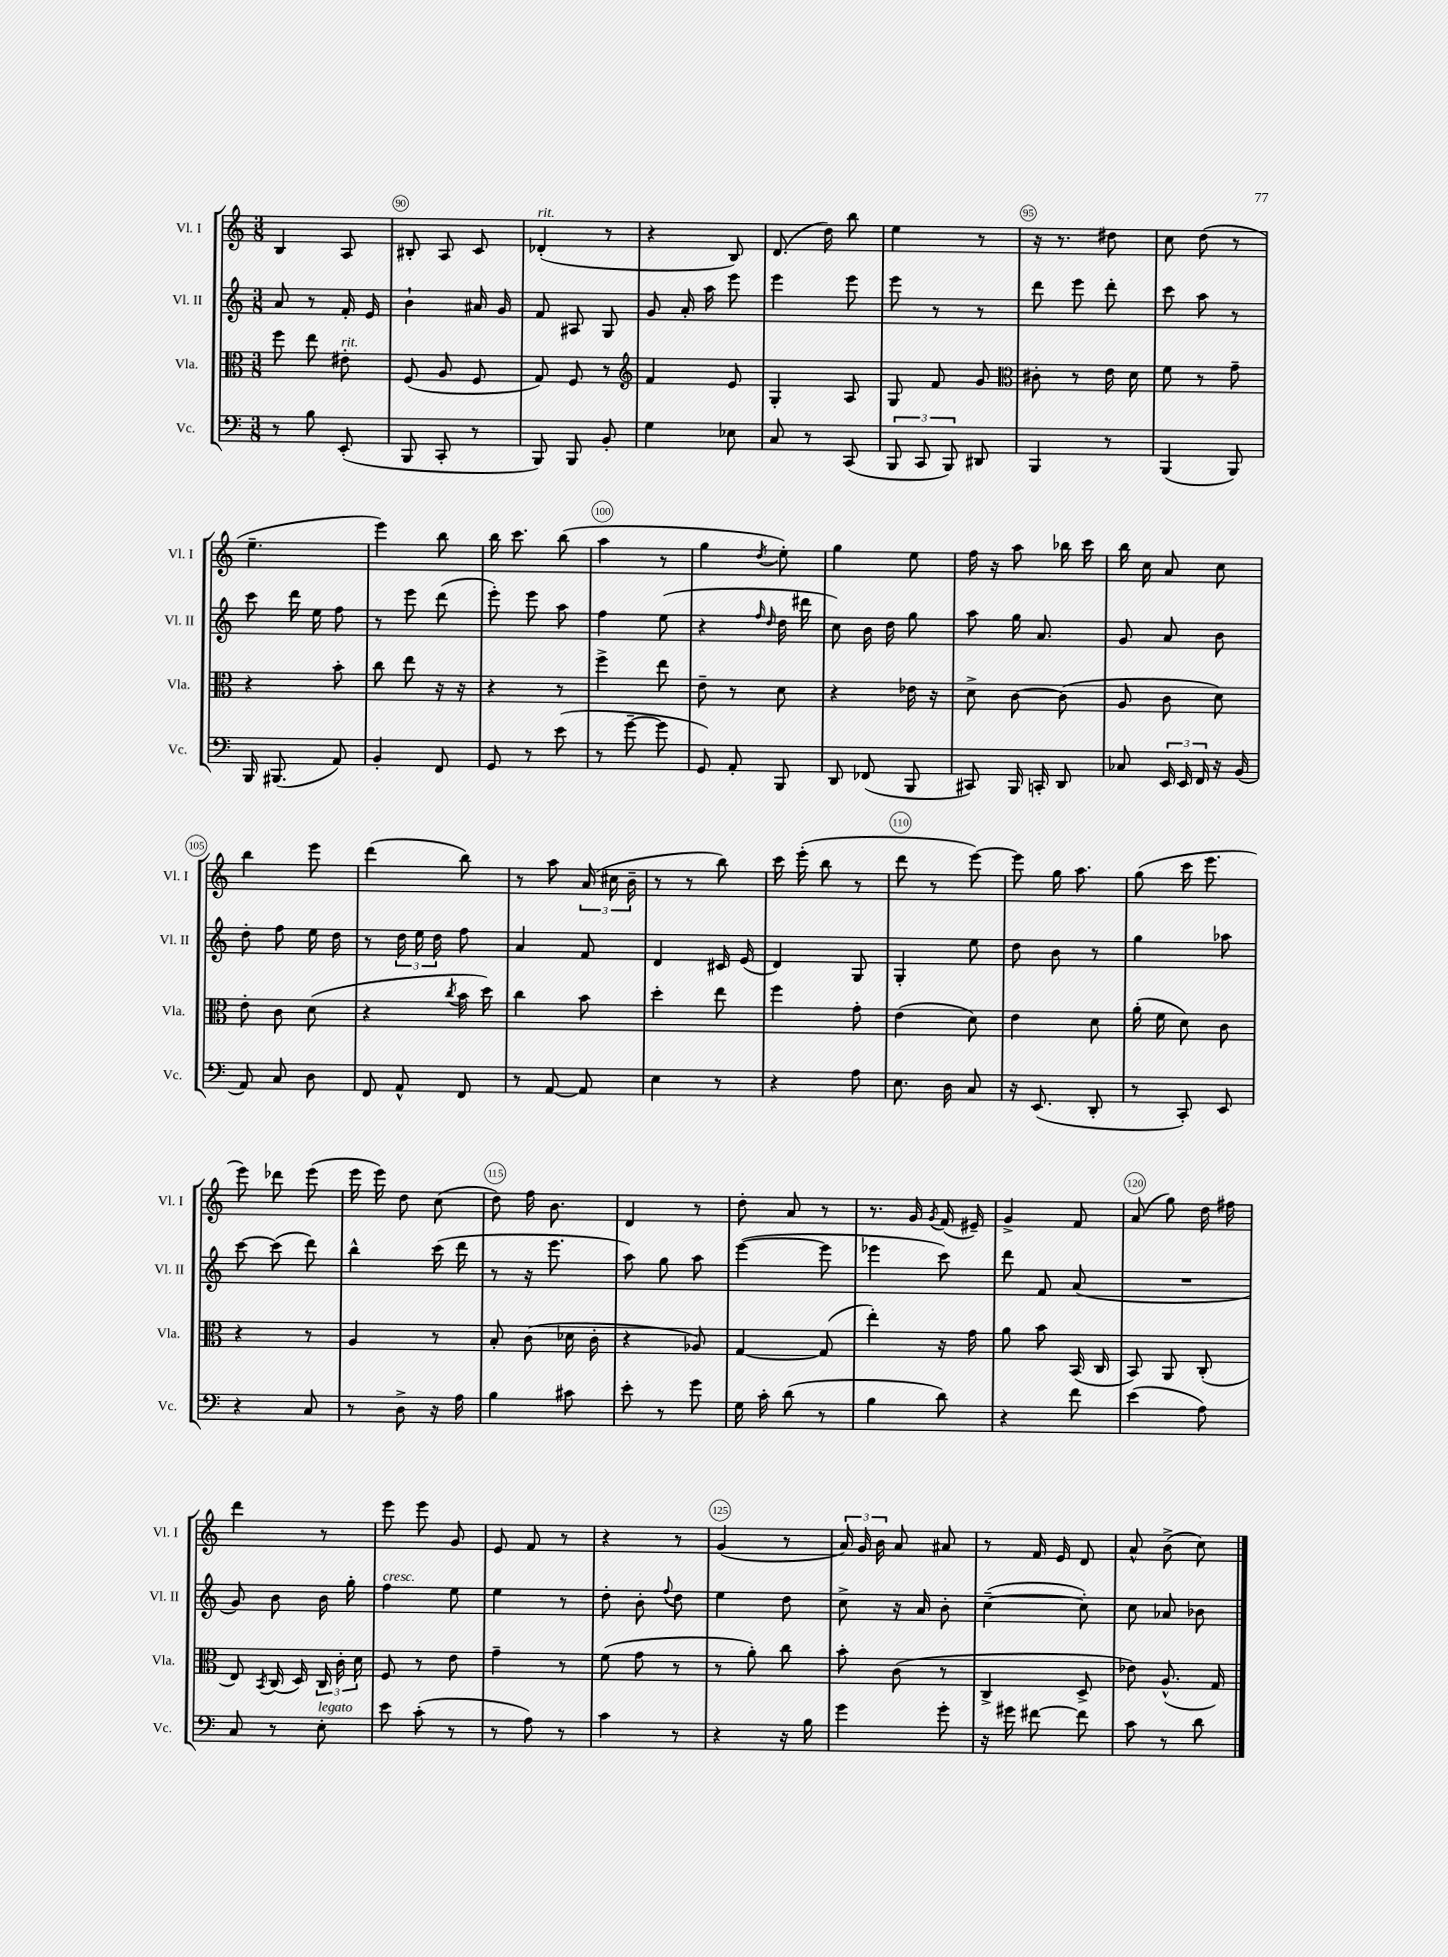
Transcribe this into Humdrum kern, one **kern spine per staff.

**kern	**kern	**kern	**kern
*staff4	*staff3	*staff2	*staff1
*clefF4	*clefC3	*clefG2	*clefG2
*k[]	*k[]	*k[]	*k[]
*M3/8	*M3/8	*M3/8	*M3/8
8r	8ff\	8a/	4B/
8B\	8ee\	8r	.
(8EE'/	8e#'\	16f'/	8A/
.	.	16e/	.
=	=	=	=
8BBB/	(8F/	4b`\	8B#'/
8CC'/	8A/	.	8A/
8r	8F/	16a#/	8c/
.	.	16g/	.
=	=	=	=
8BBB/)	8G/)	8f/	(4d-'/
8BBB/	8F/	8A#/	.
8BB'/	8r	8G/	8r
=	=	=	=
*	*clefG2	*	*
4G\	4f/	8g/	4r
.	.	16a'/	.
.	.	16aa\	.
8E-\	8e/	8eee\	8B/)
=	=	=	=
8C/	4G'/	4eee\	(8.d/
8r	.	.	.
.	.	.	16dd\)
(8CC/	8A/	8eee\	8bb\
=	=	=	=
12BBB/	8G/	8eee\	4ee\
12CC/	.	.	.
.	8f/	8r	.
12BBB/)	.	.	.
8DD#/	8g/	8r	8r
=	=	=	=
*	*clefC3	*	*
4BBB/	8c#'\	8ddd\	16r
.	.	.	8.r
.	8r	8eee\	.
8r	16e\	8ddd'\	8dd#\
.	16d\	.	.
=	=	=	=
(4BBB/	8f\	8ccc\	8cc\
.	8r	8aa\	(8dd\
8BBB/)	8g~\	8r	8r
=	=	=	=
16BBB/	4r	8ccc\	4.ee~\
(8.BBB#/	.	.	.
.	.	16ddd\	.
.	.	16ee\	.
8AA/)	8b'\	8ff\	.
=	=	=	=
4BB'/	8cc\	8r	4eee\)
.	8ee\	8eee\	.
8FF/	16r	(8ddd\	8bb\
.	16r	.	.
=	=	=	=
8GG/	4r	8eee'\)	16bb\
.	.	.	8.ccc\
8r	.	8eee\	.
(8e\	8r	8aa\	(8bb\
=	=	=	=
8r	4ff^\	4ff\	4aa\
[8g~\	.	.	.
8g\]	8ee\	(8ee\	8r
=	=	=	=
8GG/)	8e~\	4r	4gg\
8AA'/	8r	.	.
.	.	16qqff/	.
.	.	16qqdd/	8qdd/
8BBB/	8d\	16dd\	8ee'\)
.	.	16ddd#\	.
=	=	=	=
8DD/	4r	8cc\)	4gg\
(8FF-/	.	16b\	.
.	.	16dd\	.
8BBB/	16e-\	8gg\	8ee\
.	16r	.	.
=	=	=	=
8CC#/)	8d^\	8aa\	16ff\
.	.	.	16r
16BBB/	[8c\	16gg\	8aa\
16CC'/	.	8.a/	.
8DD/	(8c\]	.	16bb-\
.	.	.	16ccc\
=	=	=	=
8C-/	8A/	8g/	16bb\
.	.	.	16cc\
24EE/	8c\	8a/	8a/
24EE/	.	.	.
24FF/	.	.	.
16r	8d\)	8b\	8cc\
(16BB/	.	.	.
=	=	=	=
8AA/)	8e'\	8dd'\	4bb\
8C/	8c\	8ff\	.
8D\	(8d\	16ee\	8eee\
.	.	16dd\	.
=	=	=	=
8FF/	4r	8r	(4ddd\
8AA^^/	.	24dd\	.
.	.	24ee\	.
.	.	24dd\	.
.	8qcc/	.	.
8FF/	16b\	8ff\	8bb\)
.	16dd\)	.	.
=	=	=	=
8r	4cc\	4a/	8r
[8AA/	.	.	8aa\
8AA/]	8b\	8f/	(24a/
.	.	.	24cc#\
.	.	.	24b~\
=	=	=	=
4E\	4dd'\	4d/	8r
.	.	.	8r
8r	8ee\	16c#/	8bb\)
.	.	(16e/	.
=	=	=	=
4r	4ff\	4d/)	16ccc\
.	.	.	(16eee'\
.	.	.	8bb\
8A\	8g'\	8G/	8r
=	=	=	=
8.E\	(4e\	4G'/	8ddd\
.	.	.	8r
16D\	.	.	.
8C/	8d\)	8ee\	[8eee\)
=	=	=	=
16r	4e\	8dd\	8eee\]
(8.EE/	.	.	.
.	.	8b\	16gg\
.	.	.	8.aa\
8DD'/	8d\	8r	.
=	=	=	=
8r	(16a'\	4gg\	(8gg\
.	16f\	.	.
8CC'/)	8d\)	.	16ccc\
.	.	.	8.eee\
8EE/	8c\	8aa-\	.
=	=	=	=
4r	4r	[8ccc\	8eee\)
.	.	(8ccc\]	8ddd-\
8C/	8r	8ddd\)	(8eee\
=	=	=	=
8r	4A/	4bb^^\	16eee\
.	.	.	16eee\)
8D^\	.	.	8dd\
16r	8r	(16ccc\	(8cc\
16A\	.	16ddd\	.
=	=	=	=
4B\	8B'/	8r	8dd\)
.	(8c\	16r	16ff\
.	.	8.eee\	8.b\
8c#\	16d-\	.	.
.	16c'\	.	.
=	=	=	=
8e'\	4r	8aa\)	4d/
8r	.	8gg\	.
8g\	8A-/)	8aa\	8r
=	=	=	=
16G\	[4G/	([4eee\	8dd'\
16c'\	.	.	.
(8d\	.	.	8a/
8r	(8G/]	8eee\]	8r
=	=	=	=
4B\	4ee'\)	4eee-\	8.r
.	.	.	16g/
.	.	.	8qg/
8d\)	16r	8ccc\)	(16f/
.	16g\	.	16e#~/)
=	=	=	=
4r	8a\	8ddd\	4g^/
.	8b\	8f/	.
8f\	(16BB/	(8a/	8f/
.	16C/	.	.
=	=	=	=
(4e\	8BB/)	4.r	(8a/
.	8AA/	.	8gg\)
8A\)	(8C'/	.	16dd\
.	.	.	16ff#\
=	=	=	=
8C/	8E/)	8g/)	4ddd\
.	8qBB/	.	.
8r	(16C/	8b\	.
.	16D/)	.	.
8E'\	24C/	16b\	8r
.	24c'\	.	.
.	.	16gg'\	.
.	24d\	.	.
=	=	=	=
8e\	8F/	4ff\	8eee\
(8c'\	8r	.	8eee\
8r	8e\	8ee\	8g/
=	=	=	=
8r	4g~\	4ee\	8e/
8A\)	.	.	8f/
8r	8r	8r	8r
=	=	=	=
4c\	(8f\	8dd'\	4r
.	8g\	8b'\	.
.	.	8qqff/	.
8r	8r	8dd\	8r
=	=	=	=
4r	8r	4ee\	(4g/
.	8a'\)	.	.
16r	8cc\	8dd\	8r
16B\	.	.	.
=	=	=	=
4g\	8b'\	8cc^\	24a/)
.	.	.	24g/
.	.	.	24b\
.	(8c\	16r	8a/
.	.	16a/	.
8g'\	8r	8b'\	8a#/
=	=	=	=
16r	4C^/	([4cc~\	8r
16g#\	.	.	.
[8f#\	.	.	16f/
.	.	.	16e/
8f#\]	8D^/	8cc'\])	8d/
=	=	=	=
8c\	8e-\)	8cc\	8a^^/
8r	(8.A^^/	8a-/	(8b^\
8d\	.	8b-\	8cc\)
.	16G/)	.	.
==	==	==	==
*-	*-	*-	*-
